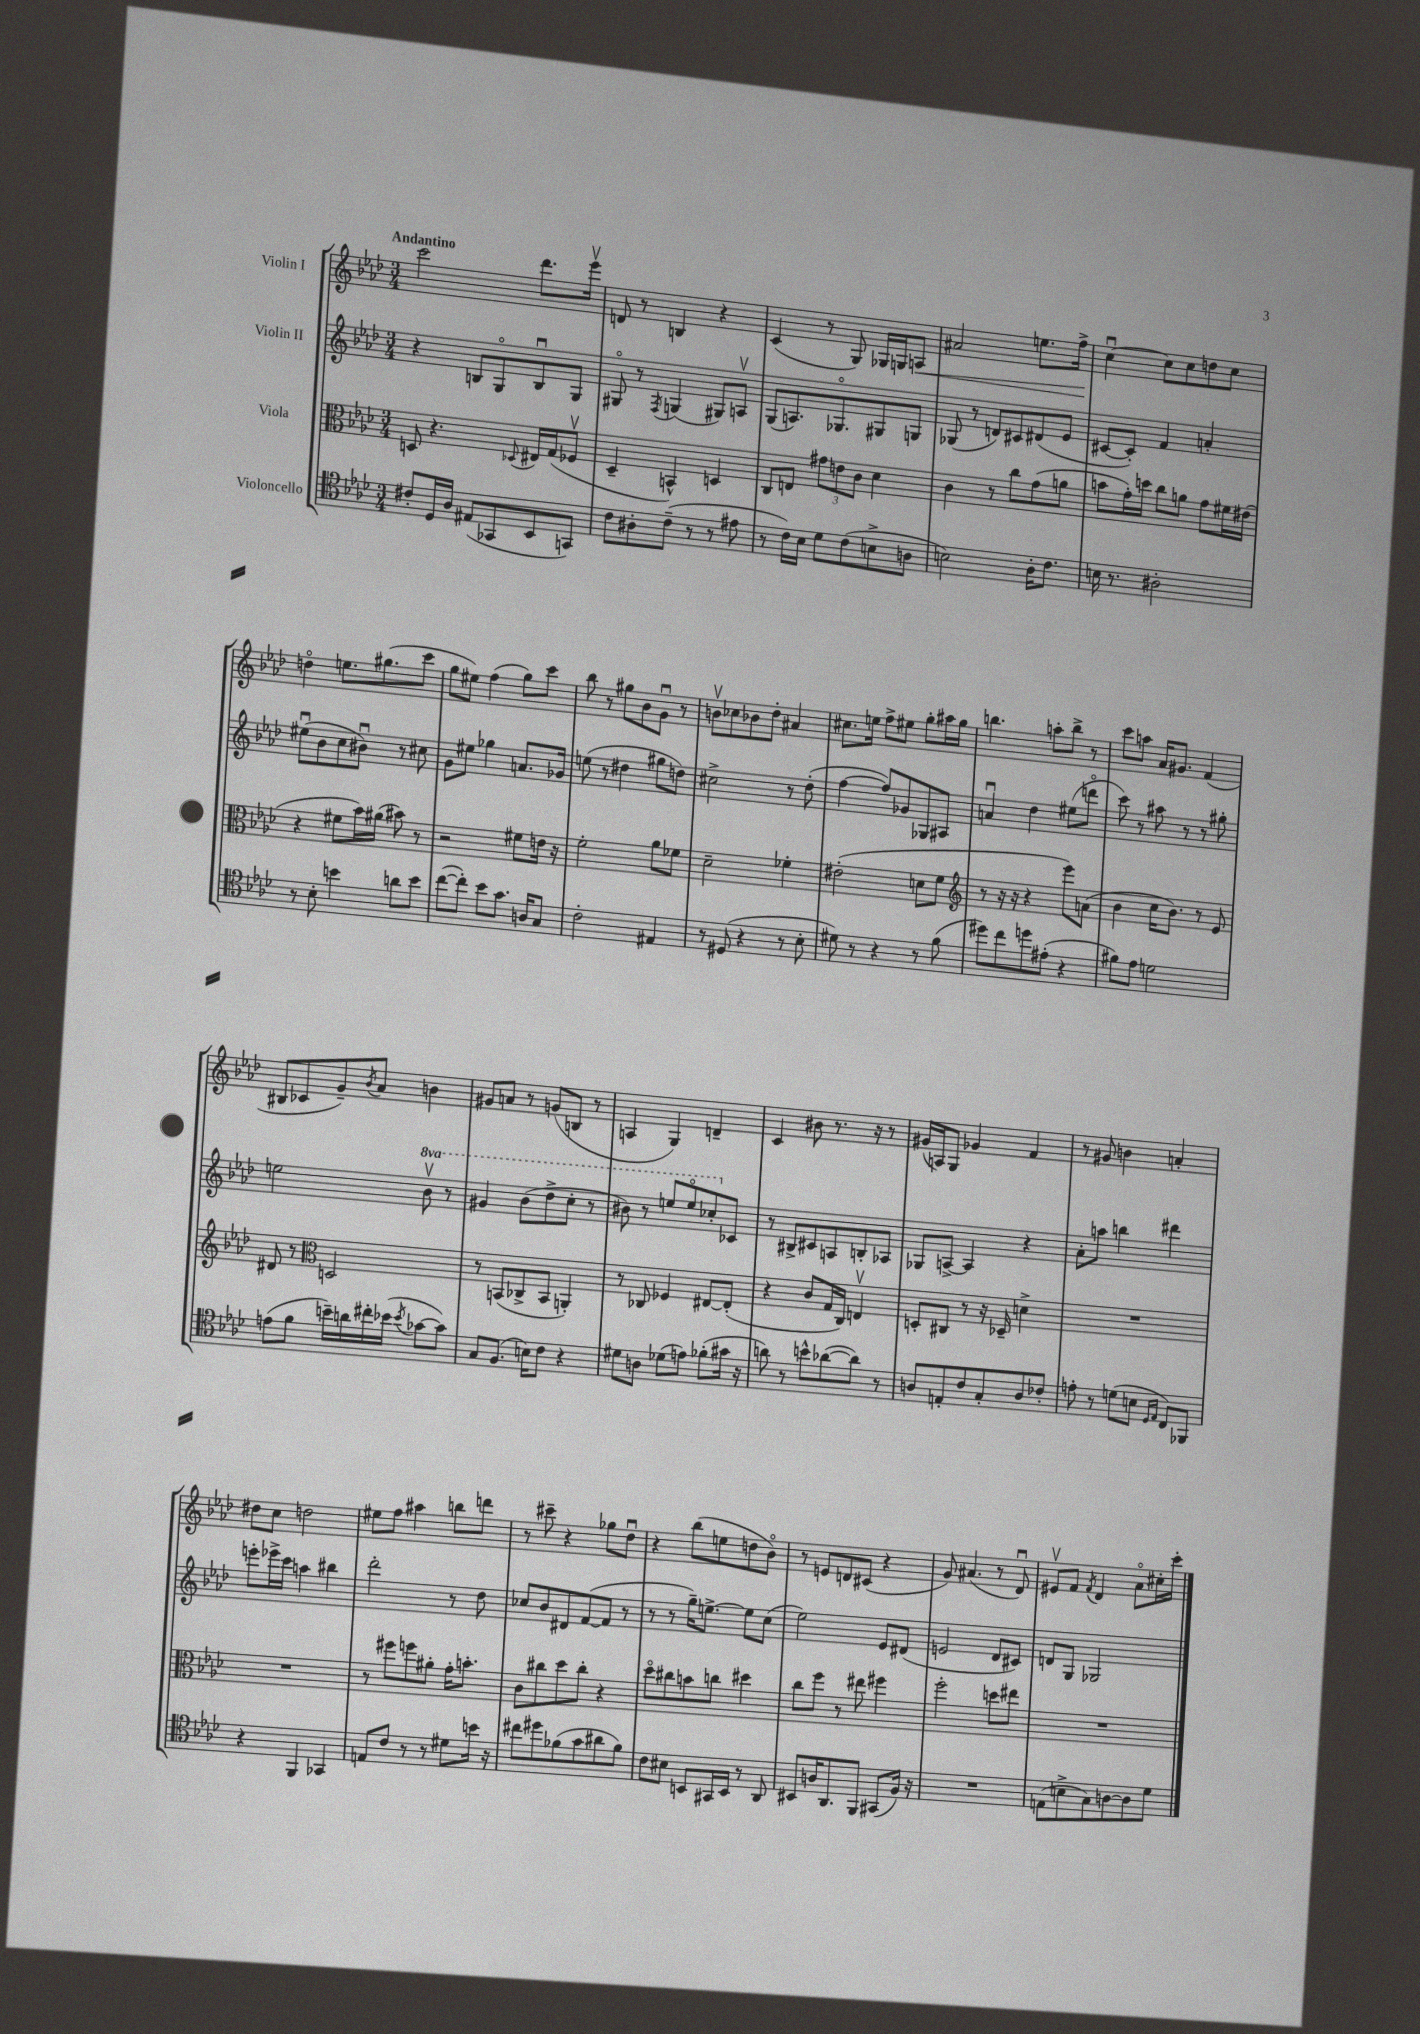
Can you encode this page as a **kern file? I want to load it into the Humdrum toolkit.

**kern	**kern	**kern	**kern	**dynam
*part4	*part3	*part2	*part1	*part1
*staff4	*staff3	*staff2	*staff1	*staff1
*I"Violoncello	*I"Viola	*I"Violin II	*I"Violin I	*
*clefC4	*clefC3	*clefG2	*clefG2	*
*k[b-e-a-d-]	*k[b-e-a-d-]	*k[b-e-a-d-]	*k[b-e-a-d-]	*
*M3/4	*M3/4	*M3/4	*M3/4	*
=1	=1	=1	=1	=1
!	!	!	!LO:TX:a:B:t=Andantino	!
8c#X'/L	8Dn/	4r	2ccc\	.
16D-/L	4.r	.	.	.
16A-/JJ	.	.	.	.
(8E#X/L	.	8Bn/L	.	.
8GG-X/	.	8G/	.	.
.	8qqD-X/	.	.	.
8BB-/	16E#X/LL	8Bu/	8.ddd-\L	.
.	(16G/J	.	.	.
8GGn/J)	8F-Xv/J	8G/J	.	.
.	.	.	16eee-v\Jk	.
=2	=2	=2	=2	=2
8c\L	4D-~/	8G#X/	8dn/	.
8A#X'\	.	8r	8r	.
.	.	8qF/	.	.
(8c~\J	4BBn^^/)	(4Gn/	4Bn/	.
8r	.	.	.	.
8r	4Dn/	8G#X/L)	4r	.
8e#X\	.	8Anv/J	.	.
=3	=3	=3	=3	=3
8r	8C/L	(8G/L	(4c/	.
16c\LL)	8En/J	8.An/)	.	.
16B-\JJ	.	.	.	.
8d-\L	12g#X\L	.	8r	.
.	.	8.G-X/	.	.
.	12en\	.	.	.
(8c\	.	.	8G/)	.
.	12c\J	.	.	.
8Bn^\	4d-\	8G#X/	16G-X/LL	.
.	.	.	16Gn/J	.
!	!	!	!	!LO:HP:b
8An\J	.	8Gn/J	8An/J	<
=4	=4	=4	=4	=4
2Bn\)	4c\	(8G-X/	2a#X/	.
.	.	8r	.	.
.	8r	8dn/L)	.	.
.	8cc\L	8c#X/	.	.
16A-'\KL	(8g\	(8d#X/	8.een\L	.
8.c\J	.	.	.	.
.	8an\J	8e-/J	.	.
.	.	.	16ff^\Jk	.
.	.	.	.	[
=5	=5	=5	=5	=5
16Bn\	8bn\L	[8c#X/L	[4ccu\	.
8.r	.	.	.	.
.	16g'\L)	8c#'/J])	.	.
.	16ddn\JJ	.	.	.
2A#X'\	8cc\L	4f/	8cc\L]	.
.	8an\J	.	8cc\	.
.	8g\L	4an'/	8ddn\	.
.	16f#X\L	.	8cc\J	.
.	(16e#X\JJ	.	.	.
!!LO:LB:g=z
=6	=6	=6	=6	=6
8r	4r	(8ee#Xu\L	4ddn\	.
8B-'\	.	8b-\	.	.
4bn\	8f#X\L	8cc\	8.een\L	.
.	16b-\L)	8b#Xu\J)	.	.
.	(16a#X\JJ	.	(8.gg#X\	.
8an\L	8b#X\)	8r	.	.
8b\J	8r	8cc#X\	8ccc\J	.
=7	=7	=7	=7	=7
([8cc\L	2r	8g\L	8gg\L	.
8cc'\J])	.	8ee#X\J	8ee#X\J)	.
8b-\L	.	4gg-X\	(4ff\	.
8.g\J	.	.	.	.
.	8f#X\L	8.an/L	8gg\L)	.
16An/KL	.	.	.	.
8G/J	16en\Jk	.	8ccc\J	.
.	16r	16g-X/Jk	.	.
=8	=8	=8	=8	=8
2c'\	2f'\	(8een\	8bb-\	.
.	.	8r	8r	.
.	.	4dd#X\	8gg#X\L	.
.	.	.	8b-\	.
4E#X/	8a-\L	8gg#X\L	8gu\J	.
.	8f-X\J	8ddn\J)	8r	.
=9	=9	=9	=9	=9
8r	2d-~\	2cc#X^\	8bnv\L	.
(8D#X/	.	.	8cc-X\	.
4r	.	.	8b-X\	.
.	.	.	8dd-'\J	.
8r	4f-X'\	8r	4a#X/	.
8B-'\	.	(8dd-'\	.	.
=10	=10	=10	=10	=10
8d#X\)	(2e#X'\	[4ff\	8.cc#X\L	.
8r	.	.	.	.
.	.	.	16een\Jk	.
4r	.	8ff/L])	8ff^\L	.
.	.	8g-X/	8ee#X\J	.
8r	8dn\L	8G-X/	8gg'\L	.
(8f\	8f\J	8A#X/J	16aa#X\L	.
.	.	.	16gg\JJ	.
=11	=11	=11	=11	=11
*	*clefG2	*	*	*
8dd#X\L)	8r	4anu/	4.bbn\	.
8cc\	16r	.	.	.
.	16r	.	.	.
8ddn\	4r	4dd-\	.	.
(8e#X'\J	.	.	8aan'\L	.
4r	8eee-\L)	(8ee#X\L	8bb^\J	.
.	(8an\J	8dddn\J	8r	.
=12	=12	=12	=12	=12
8f#X\L)	4b-\	8ccc\)	8ccc\L	.
8e-\J	.	8r	8aan\J	.
2dn\	16cc\KL	8aa#X\	16a-/KL	.
.	8.b-\J)	.	8.g#X/J	.
.	.	8r	.	.
.	8r	8r	(4f/	.
.	8e-/	8gg#X'\	.	.
!!LO:LB:g=z
=13	=13	=13	=13	=13
(8en\L	8d#X/	2een\	8B#X/L	.
8f\J	8r	.	8c-X/	.
*	*clefC3	*	*	*
16bn~\LL)	2Dn/	.	8g~/)	.
16an\	.	.	.	.
.	.	.	8qb-/	.
16cc#X'\	.	.	8a-/J	.
(16b-X\JJ	.	.	.	.
8qb-/	.	.	.	.
*	*	*8va	*	*
[8g-X\L	.	8bb-v\	4bn\	.
8g-\J])	.	8r	.	.
=14	=14	=14	=14	=14
8G/L	8r	4gg#X/	8g#X/L	.
(8.F/J	(8BBn/L	.	8an/J	.
.	8C-X^/	(8bb-\L	8r	.
16Bn\KL)	.	.	.	.
8c\J	8BB/J	8ddd-^\	(8gn/L	.
4r	4AAn'/)	8ccc'\J	8Bn/J	.
.	.	8r	8r	.
=15	=15	=15	=15	=15
8d#X\L	8r	8bb#X\)	4An/	.
8An\J	8C-X/	8r	.	.
(8d-X\L	4F-X/	8eeen/L	4G/)	.
8en\J)	.	8eee/	.	.
(8f-X'\L	[8E#X/L	8ccc-X'/	4dn~/	.
*	*	*X8va	*	*
16g#X\Jk	(8E#'/J]	8c-X/J	.	.
16r	.	.	.	.
=16	=16	=16	=16	=16
8an\)	4r	8r	4c/	.
8r	.	8B#X^/L	.	.
8bn^^\L	8c/L	8c#X/	8b#X\	.
([8a-X\	16G/L	8An/	8.r	.
.	16C/JJ)	.	.	.
8a-\J])	4Env/	8Bn'/	.	.
.	.	.	16r	.
8r	.	8A-X/J	8r	.
=17	=17	=17	=17	=17
8An/L	8Dn'/L	8G-X/L	(16g#X/LL	.
.	.	.	16An/J)	.
8En'/	8C#X/J	[8An^/J	8G/J	.
8c/	8r	4A/]	4g-X/	.
8G'/	16r	.	.	.
.	16D-X~/	.	.	.
8A/	4dn^\	4r	4f/	.
8c-X'/J	.	.	.	.
=18	=18	=18	=18	=18
8en'\	2.r	8a-'\L	8r	.
8r	.	8aan\J	8g#X/	.
(8dn\L	.	4bbn\	4bn\	.
8Bn\J	.	.	.	.
16qqD-/LL	.	.	.	.
16qqE-/JJ	.	.	.	.
8C/L)	.	4ddd#X\	4an'/	.
8FF-X/J	.	.	.	.
!!LO:LB:g=z
=19	=19	=19	=19	=19
4r	2.r	8eeen'\L	8dd#X\L	.
.	.	16eee-X^\L	8cc\J	.
.	.	16ccc\JJ	.	.
4FF/	.	4aan\	2ddn\	.
4GG-X/	.	4bb#X\	.	.
=20	=20	=20	=20	=20
8En/L	8r	2ddd-'\	8ee#X\L	.
8c/J	8ff#X\L	.	8ff\J	.
8r	8ffn\	.	4aa#X\	.
8r	8a#X'\J	.	.	.
8d#X\L	16g'\KL	8r	8bbn\L	.
.	8.bn'\J	.	.	.
16bn\Jk	.	8dd-\	8dddn\J	.
16r	.	.	.	.
=21	=21	=21	=21	=21
8cc#X\L	8c\L	8cc-X/L	8r	.
8dd#X\	8cc#X\	8b-/	8ccc#X~\	.
(8f-X\	8dd-\	8d#X/	4r	.
8g\	8cc#'\J	([8f/	.	.
8a#X\	4r	8f/J]	8gg-X\L	.
8f-\J)	.	8r	8dd-u\J	.
=22	=22	=22	=22	=22
8c\L	8dd-\L	8r	4r	.
8B#X\J	8cc#X\	8r	.	.
8BBn/L	8bn\	16gg~\KL)	(8bb-\L	.
.	.	[8.een^\J	.	.
16GG#X/L	8ccn\J	.	8een\	.
16BB/JJ	.	.	.	.
8r	4dd#X\	8ee\L]	8ddn\	.
8AA-/	.	(8cc\J	8b-\J)	.
=23	=23	=23	=23	=23
8BB#X/L	8cc\L	2ee-\)	8r	.
16An/K	8ff\J	.	8en/L	.
8.AA-/	.	.	.	.
.	8r	.	8dn/	.
8FF/J	8ee#X\	.	(8c#X/J	.
(8GG#X/L	4ff#X\	8e-/L	4r	.
16F/Jk)	.	(8d#X/J	.	.
16r	.	.	.	.
=24	=24	=24	=24	=24
2.r	2ff'\	2en/	8g/)	.
.	.	.	(4.a#X/	.
.	8ddn\L	8d-/L	8r	.
.	8ee#X\J	8c#X/J)	8d-u/)	.
=25	=25	=25	=25	=25
(8En\L	2.r	8dn/L	8e#Xv/L	.
8Bn^\	.	8G/J	8f/J	.
.	.	.	8qf/	.
8G\)	.	2G-X/	4d-/	.
[8An\	.	.	.	.
8A\]	.	.	8a-\L	.
8d-\J	.	.	16cc#X'\L	.
.	.	.	16ccc'\JJ	.
==	==	==	==	==
*-	*-	*-	*-	*-
